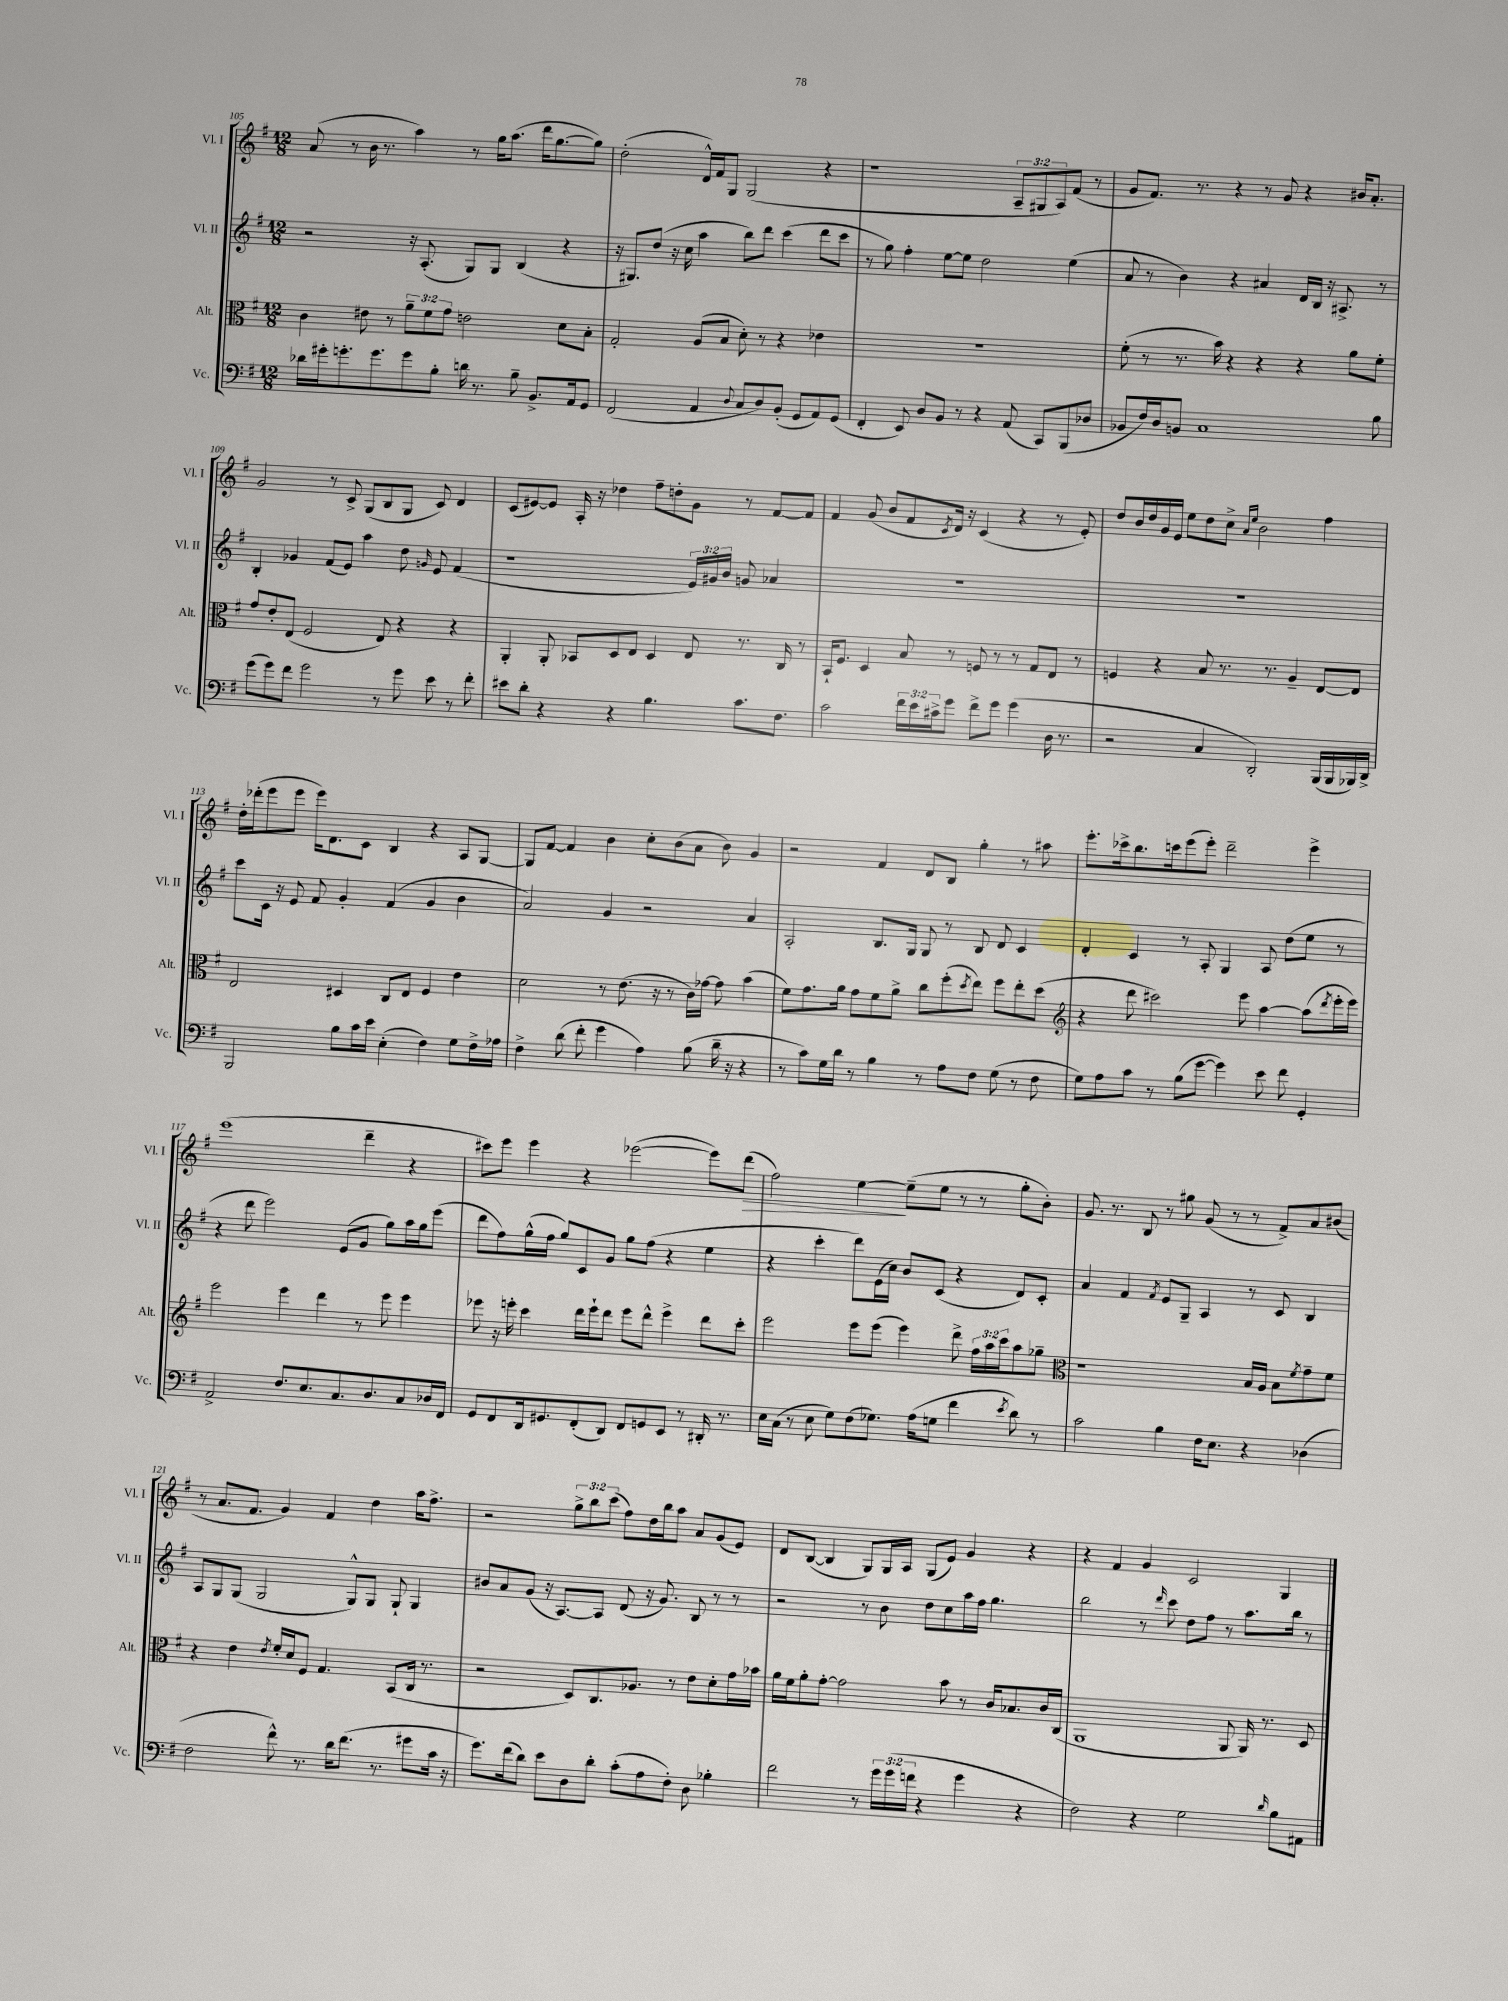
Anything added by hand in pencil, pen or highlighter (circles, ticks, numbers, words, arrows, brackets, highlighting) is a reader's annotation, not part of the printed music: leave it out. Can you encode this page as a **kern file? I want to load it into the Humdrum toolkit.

**kern	**kern	**kern	**kern
*staff4	*staff3	*staff2	*staff1
*clefF4	*clefC3	*clefG2	*clefG2
*k[f#]	*k[f#]	*k[f#]	*k[f#]
*M12/8	*M12/8	*M12/8	*M12/8
16d-\LL	4c\	2r	(8a/
16g#'\J	.	.	.
8.g'\	.	.	8r
.	8e#\	.	16b\
8.g\	.	.	8.r
.	8r	.	.
8g\	12a~\L	16r	4aa\)
.	.	(8.A'/	.
.	12f#\	.	.
8B'\J	.	.	.
.	12g\J	.	.
16d\	2e\	8G/L)	8r
8.r	.	.	.
.	.	8G/J	16gg\LK
.	.	.	(8.aa\J
8B~\	.	(4B/	.
8.BB^/L	.	.	16ddd\LK
.	.	.	[8.gg\
.	8d\L	4r	.
16AA/k	.	.	.
8GG/J	8B'\J	.	8gg\]J)
=	=	=	=
(2FF#/	2G'/	16r	(2dd'\
.	.	8.G#/L)	.
.	.	(8dd/J	.
.	.	16r	.
.	.	16cc\	.
4AA/	(8A/L	4aa\	16d^^/LL)
.	.	.	16f#/J
.	8B/J	.	8G/J
8qqD/	.	.	.
8C/L	8d'\)	8bb\L)	(2G/
8D/)	8r	8ddd\J	.
(8BB'/J	4r	(4ccc\	.
8GG/L	.	.	.
8AA/)	4e-\	8ddd\L	4r
(8GG/J	.	8ccc\J	.
=	=	=	=
4FF#'/	1.r	8r	1r
.	.	8gg\)	.
8EE/)	.	4ff#'\	.
8D/L	.	.	.
8BB/J	.	[8ee\L	.
8r	.	8ee\]J	.
4r	.	2dd\	.
(8AA/	.	.	12A~/L
.	.	.	12G#/
8CC/L)	.	.	.
.	.	.	12A/)
(8BBB/	.	(4ee\	(8f#/J
8D-/J	.	.	8r
=	=	=	=
8BB-/L	(8f#'\	8a/	8g/L
16F#/L)	8r	8r	8.f#/J)
16D/J	.	.	.
8BB/J	8.r	4b\)	.
.	.	.	8.r
1C	.	.	.
.	16b\)	.	.
.	4r	4r	4r
.	4r	4a#/	8r
.	.	.	8g/
.	4r	16d/LL	4r
.	.	16B/JJ	.
.	.	16r	.
.	.	8.A#^/	.
.	8a\L	.	16b#/LK
.	.	.	8.a'/J
8B\	8f#'\J	8r	.
=	=	=	=
(8g\L	8g/L	4B'/	2g/
8g\)	8e'/	.	.
8f#\J	(8E/J	4g-/	.
2g\	2F#/	.	.
.	.	(8f#/L	8r
.	.	8e/J)	8c^/
.	.	4aa\	(8G/L
8r	8E/)	.	8B/
8g\	4r	8dd\	8G/J
.	.	16qqg/	.
8e\	.	8e/	8c/)
8r	4r	(4f#/	4d/
8f#'\	.	.	.
=	=	=	=
8e#\L	4AA'/	1r	(8c/L
8d'\J	.	.	[8e#/)
4r	8AA'/	.	8e#/]J
.	8BB-/L	.	16A'/
.	.	.	16r
4r	8D/	.	4dd-\
.	8E/J	.	.
4.B\	4D/	.	8ff#~\L
.	.	.	8dd'\
.	8E/	24e/LL)	8g\J
.	.	24g#/	.
.	.	24b/JJ	.
8.c\L	8.r	8g/	8r
.	.	4a-/	[8f#/L
8.F#\J	16C/	.	.
.	8r	.	8f#/]J
=	=	=	=
2c\	16BB`/LK	1.r	4f#/
.	8.F#/J	.	.
.	4D/	.	(8g/
.	.	.	8b/L
24f#\LL	8B/	.	8f#/
24e\	.	.	.
24c#^\J	.	.	.
.	.	.	8qc/
8g\J	8r	.	16d/Jk)
.	.	.	16r
8f#^\L	8F/	.	(4c/
8g\J	8r	.	.
(4g\	8r	.	4r
.	8G/L	.	.
16D\	8E/J	.	8r
8.r	.	.	.
.	8r	.	8e'/)
=	=	=	=
2r	4F/	1.r	8dd/L
.	.	.	16b/L
.	.	.	16dd/
.	4r	.	16g/
.	.	.	16e/JJ
.	.	.	8ee\L
4C/	8B/	.	8dd\
.	8.r	.	8cc^\J
.	.	.	16qqa/LL
.	.	.	16qqee/JJ
2DD'/)	.	.	2b\
.	8.r	.	.
.	4A~/	.	.
(16BBB/LL	[8E/L	.	4ff#\
16BBB/	.	.	.
16BBB-/)	8E/]J	.	.
16DD^/JJ	.	.	.
=	=	=	=
2BBB/	2E/	8ccc\L	16dd'\LL
.	.	.	(16ddd-'\J
.	.	16c\Jk	8eee\
.	.	16r	.
.	.	8e/	8eee\J
.	.	8f#/	16eee\LK)
.	.	.	8.d\
8B\L	4D#/	4g'/	.
16c\L	.	.	8c\J
16e\JJ	.	.	.
(4E'\	8C/L	(4f#/	4B/
.	8E/J	.	.
4F#\)	4F#/	4g/	4r
8G\L	4e\	4b\	8A/L
16F#^\L	.	.	[8G/J
16A-\JJ	.	.	.
=	=	=	=
4F#^\	2d\	2a/)	8G/]L
.	.	.	[8f#/J
(8d\	.	.	4f#/]
8f#'\	.	.	.
4g\	8r	4g/	4b\
.	(8.e\	.	.
4A\)	.	2r	8cc'\L
.	16r	.	.
.	8r	.	(8b\
(8B\	16c\LL)	.	8a\J
.	[16g-\JJ	.	.
16d~\	8g-\]	.	8b\)
16r	.	.	.
4r	(4b\	4a/	4g/
=	=	=	=
8r	8f#\L)	2A'/	2r
8c\L)	8.g\	.	.
16G\L	.	.	.
16d\JJ	16a\Jk	.	.
8r	8g\L	.	.
4B\	8f#\	8.B/L	4f#/
.	8a^\J	.	.
.	.	16G/Jk	.
8r	8cc\L	8G/	8d/L
8A\L	(8ff#'\	8r	8B/J
.	8qdd/	.	.
8F#\J	8ee\J)	8B/	4gg'\
(8G\	8ff#\L	8d/	.
8r	8ee'\	4c/	8r
8F#\	(8dd\J	.	8aa#\
=	=	=	=
*	*clefG2	*	*
8G\L)	4r	4d'/	8.eee'\L
8A\	.	.	.
.	.	.	16ccc-^\k
8c\J	8ddd\	4c/	8.bb\
8r	2ccc#\)	.	.
.	.	.	16ccc\k
(8B\L	.	8r	(8eee\
[8g\J	.	8A'/	8eee'\J)
4g\])	.	4G/	2ddd~\
.	8eee\	.	.
8e\	[4aa\	8A/	.
8f#\	.	(8dd\L	.
4GG'/	(8aa\]L	8ee\J	4eee^\
.	8qddd/	.	.
.	16eee'\L	8r	.
.	16eee\JJ)	.	.
=	=	=	=
2AA^/	2eee\	4r	(1eee
.	.	8ddd\	.
.	.	2eee\)	.
8.F#/L	4eee\	.	.
8.E/	.	.	.
.	4ddd\	.	.
8.C/	.	(8e/L	.
.	8r	8g/J	4ddd~\
8.D/	.	.	.
.	8eee\	8gg\L)	.
8C/	4eee\	16aa\L	4r
.	.	16gg\J	.
16D-/L	.	(8eee\J	.
16FF#/JJ	.	.	.
=	=	=	=
8GG/L	8eee-\	8ddd\L	8ccc#\L)
8FF#/	16r	8ff#\)	8eee\J
.	16eee'\	.	.
16DD/k	4ccc\	(16gg^^\L	4eee\
8.GG#/	.	16ff#\JJ	.
.	.	8gg/L)	.
(8FF#'/	16ddd\LL	8c/	4r
.	16eee`\J	.	.
8DD/J)	8ddd\J	8g/J	.
8FF#/L	8eee\L	8gg\L	([2eee-\
8GG/	8ddd^^\J	(8ff#\J	.
8EE/J	4eee^\	4r	.
8r	.	.	.
16DD#'/	8ddd\L	4ee\	8eee-\]L)
8.r	.	.	.
.	8ccc'\J	.	(8ddd\J
=	=	=	=
16E\LL	2eee\	4r	2ff#\)
(16C\JJ	.	.	.
8r	.	.	.
8E\	.	4ccc'\	.
8G\L)	.	.	.
(8F#\	8eee\L	8ddd\L)	[4ee\
8.G-\J)	(8eee\J	(16e\L	.
.	.	16cc\JJ)	.
.	4eee\)	8b/L	(8ee~\]L
(16A\LK	.	.	.
8G\J	.	(8c/J	8ee\J
4f#\	8ddd^\	4r	8r
.	24ff#\LL	.	8r
.	24aa\	.	.
.	24ccc\J	.	.
8qe/	.	.	.
8d\)	8aa\	8d/L)	8gg'\L
8r	8gg-~\J	8c'/J	8b'\J)
=	=	=	=
*	*clefC3	*	*
2c\	1r	4a/	8.g/
.	.	.	8.r
.	.	4f#/	.
.	.	.	8B/
.	.	8qf#/	.
4B\	.	8e/L	8r
.	.	8G~/J	8gg#\
16F#\LK	.	4A/	(8g/
8.E\J	.	.	.
.	.	.	8r
4r	16B/LL	8r	8r
.	16A/JJ	.	.
.	8B\L	8c/	8f#^/L)
.	8qf#/	.	.
(4D-\	8g~\	4B/	8a/
.	8f#\J	.	(8b#/J
=	=	=	=
2F#\	4r	8A/L	8r
.	.	8G/	8.a/L
.	4e\	(8G/J	.
.	.	.	8.f#/J
.	.	2G/	.
.	8qe/	.	.
8f#^^\)	16f#'/LL	.	4g/)
.	16d/J	.	.
8.r	8F#/J	.	.
.	4.G/	.	4f#/
16d\LK	.	.	.
(8.f#\J	.	8G^^/L)	.
.	.	8G/J	4dd\
8.r	.	.	.
.	(8BB/L	8G`/	.
8g#\L	16C/Jk	4G/	16aa\LK
.	8.r	.	8.ff#^\J
16c\Jk	.	.	.
16r	.	.	.
=	=	=	=
8.g\L)	2r	8b#/L	2r
.	.	8a/	.
(16f#\k	.	.	.
8d\J)	.	(8g/J	.
8e\L	.	16r	.
.	.	[8.A/L)	.
8D\	8D/L)	.	12gg^\L
.	.	.	12bb\
8d'\J	8.C/	8A/]J	.
.	.	.	(12ccc\J
(8c'\L	.	(8d/	8ff#\L)
.	8.A-/J	.	.
8A\	.	16r	16dd\L
.	.	8.g/)	16bb\J
8F#'\J)	8r	.	8aa\J
8D\	8e\L	8B/	8a/L
4B-'\	8d'\	8r	(8g/
.	16g\L	8r	8e/J)
.	16b-\JJ	.	.
=	=	=	=
2f#\	16a\LL	2r	8d/L
.	16f#\J	.	.
.	8a'\	.	([8B/J
.	[8g'\J	.	4B/]
.	2g\]	.	.
8r	.	8r	8G/L)
24g\LL	.	8b\	16G/L
(24g\	.	.	.
.	.	.	16A/JJ
24f\JJ	.	.	.
4r	.	8dd\L	(8G/L
.	8b\	8cc\	8e/J)
4g\	8r	16aa\L	4g/
.	.	16ff#\JJ	.
.	16c/LK	4.gg\	.
.	8.B-/	.	.
4r	.	.	4r
.	16c/L	.	.
.	(16C/JJ	.	.
=	=	=	=
2F#\)	1AA	2bb\	4r
.	.	.	4f#/
4r	.	8r	4g/
.	.	16qqddd/	.
.	.	8ccc\	.
2G\	.	8dd\L	2c/
.	.	8ff#\J	.
.	8AA/	8r	.
.	16AA/)	8.aa\L	.
.	8.r	.	.
16qqd/	.	.	.
8B\L	.	.	4G/
.	.	16bb\Jk	.
8AA#\J	8D/	8r	.
==	==	==	==
*-	*-	*-	*-
